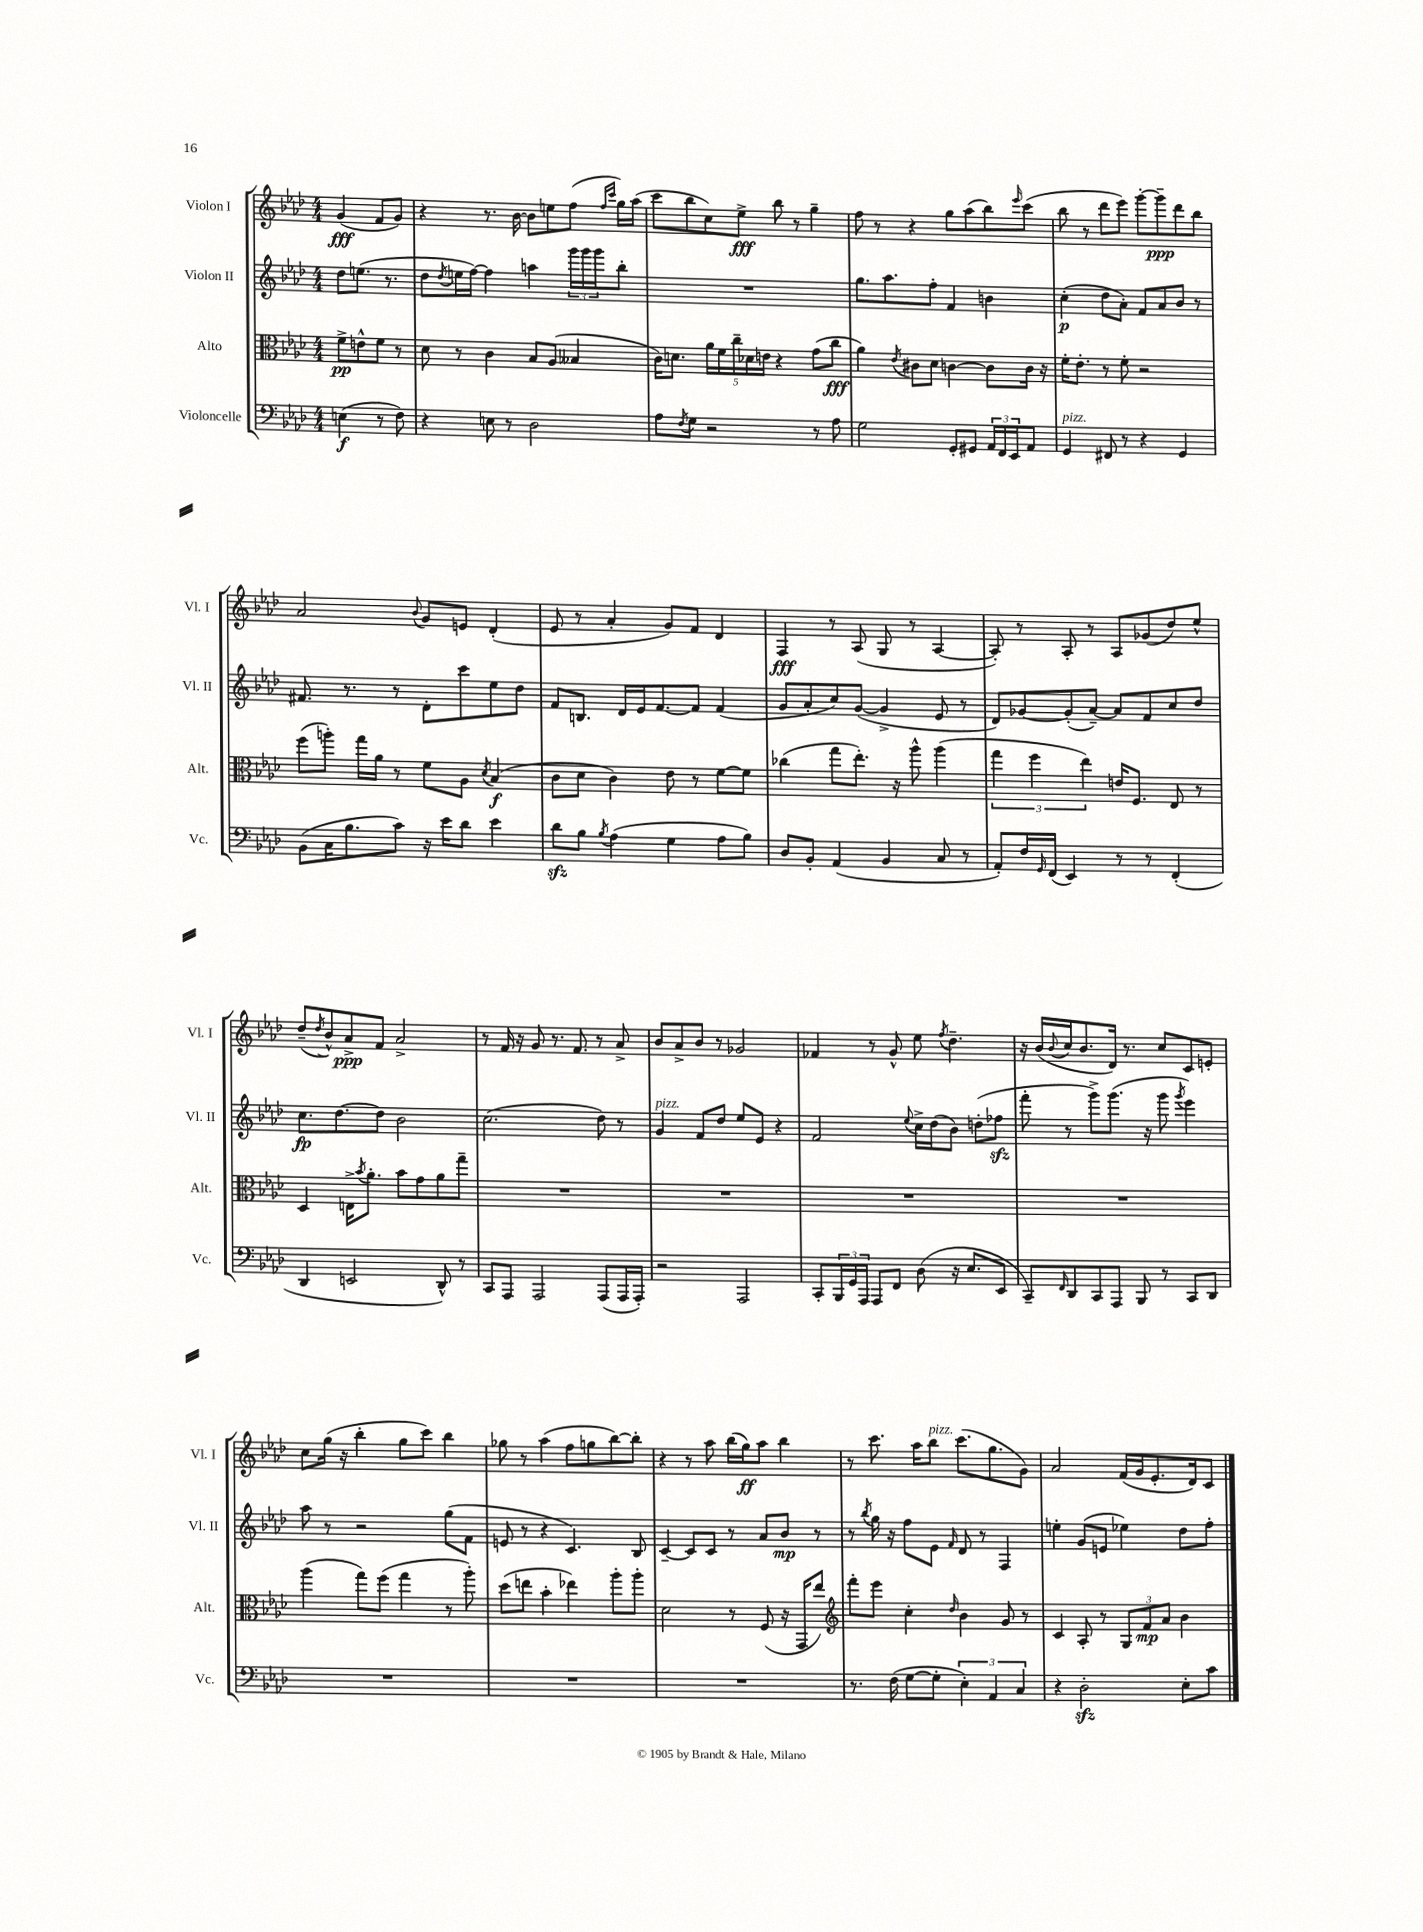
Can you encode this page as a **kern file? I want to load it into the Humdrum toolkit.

**kern	**dynam	**kern	**dynam	**kern	**dynam	**kern	**dynam
*part4	*part4	*part3	*part3	*part2	*part2	*part1	*part1
*staff4	*staff4	*staff3	*staff3	*staff2	*staff2	*staff1	*staff1
*I"Violoncelle	*	*I"Alto	*	*I"Violon II	*	*I"Violon I	*
*I'Vc.	*	*I'Alt.	*	*I'Vl. II	*	*I'Vl. I	*
*clefF4	*	*clefC3	*	*clefG2	*	*clefG2	*
*k[b-e-a-d-]	*	*k[b-e-a-d-]	*	*k[b-e-a-d-]	*	*k[b-e-a-d-]	*
*M4/4	*	*M4/4	*	*M4/4	*	*M4/4	*
=	=	=	=	=	=	=	=
(4En\	f	8f^\L	pp	8dd-\L	.	(4g/	fff
.	.	8en^^\	.	(8.een\J	.	.	.
8r	.	8f\J	.	.	.	8f/L	.
.	.	.	.	8.r	.	.	.
8F\)	.	8r	.	.	.	8g/J)	.
=1	=1	=1	=1	=1	=1	=1	=1
4r	.	8d-\	.	8dd-\L	.	4r	.
.	.	.	.	8qdd-/	.	.	.
.	.	8r	.	16een\L	.	.	.
.	.	.	.	[16ff\JJ)	.	.	.
8En\	.	4c\	.	4ff\]	.	8.r	.
8r	.	.	.	.	.	.	.
.	.	.	.	.	.	[16b-\	.
2D-\	.	8B-/L	.	4aan\	.	8b-\L]	.
.	.	(8A-/J	.	.	.	8een\	.
.	.	4B--X/	.	24ggg\LL	.	(8ff\J	.
.	.	.	.	24ggg\	.	.	.
.	.	.	.	24ggg\J	.	.	.
.	.	.	.	.	.	16qqff/LL	.
.	.	.	.	.	.	16qqccc/JJ	.
.	.	.	.	8bb-'\J	.	16gg\LL)	.
.	.	.	.	.	.	(16aa-\JJ	.
=2	=2	=2	=2	=2	=2	=2	=2
8A-\L	.	16c\KL)	.	1r	.	8ccc\L	.
.	.	8.dn\J	.	.	.	.	.
8qF/	.	.	.	.	.	.	.
8G\J	.	.	.	.	.	8bb-\	.
2r	.	20a-\LL	.	.	.	8cc\)	.
.	.	20f\	.	.	.	.	.
.	.	20cc~\	.	.	.	.	.
.	.	.	.	.	.	8ee-^\J	fff
.	.	20d-X\	.	.	.	.	.
.	.	20en\JJ	.	.	.	.	.
.	.	4r	.	.	.	8bb-\	.
.	.	.	.	.	.	8r	.
8r	.	(8g\L	.	.	.	4gg~\	.
8A-\	.	8cc\J	fff	.	.	.	.
=3	=3	=3	=3	=3	=3	=3	=3
2G\	.	4a-\)	.	8.gg\L	.	8ff\	.
.	.	.	.	.	.	8r	.
.	.	.	.	8.aa-\	.	.	.
.	.	8qe-/	.	.	.	.	.
.	.	8c#X\L	.	.	.	4r	.
.	.	8d-\J	.	8ff'\J	.	.	.
8GG'/L	.	[4cn\	.	4f/	.	8gg\L	.
8GG#X/J	.	.	.	.	.	(8aa-\	.
24AA-/LL	.	8c\L]	.	4bn\	.	8bb-\)	.
24FF/	.	.	.	.	.	.	.
24EE-/J	.	.	.	.	.	.	.
.	.	.	.	.	.	16qqeee-/	.
8AA-/J	.	16c\Jk	.	.	.	(8ccc\J	.
.	.	16r	.	.	.	.	.
=4	=4	=4	=4	=4	=4	=4	=4
!LO:TX:a:i:t=pizz.	!	!	!	!	!	!	!
4GG/	.	16f'\KL	.	(4cc'\	p	8bb-\	.
.	.	8.e-'\J	.	.	.	.	.
.	.	.	.	.	.	8r	.
8FF#X/	.	8r	.	8dd-\L	.	8ddd-\L	.
8r	.	8f'\	.	8a-'\J)	.	8eee-\J)	.
4r	.	2r	.	8f/L	.	[8ggg'\L	.
.	.	.	.	8a-/	.	8ggg~\]	ppp
4GG/	.	.	.	8b-/J	.	8ddd-\	.
.	.	.	.	8r	.	8bb-\J	.
!!LO:LB:g=z
=5	=5	=5	=5	=5	=5	=5	=5
(8BB-\L	.	(8ff\L	.	8.f#X/	.	2a-/	.
16C\K	.	8aan'\J)	.	.	.	.	.
8.B-\	.	.	.	8.r	.	.	.
.	.	16gg\LL	.	.	.	.	.
.	.	16a-\JJ	.	.	.	.	.
8c\J)	.	8r	.	8r	.	.	.
.	.	.	.	.	.	8qqb-/	.
16r	.	8f\L	.	8d-'\L	.	8g/L	.
16e-\KL	.	.	.	.	.	.	.
8d-\J	.	8A-\J	.	8ccc\	.	8en/J	.
.	.	8qd-/	.	.	.	.	.
4e-\	.	(4B-/	f	8ee-\	.	(4d-'/	.
.	.	.	.	8dd-\J	.	.	.
=6	=6	=6	=6	=6	=6	=6	=6
8d-zz\L	.	8c\L	.	8f/L	.	8e-/	.
8B-\J	.	8d-\J	.	8.Bn/J	.	8r	.
8qB-/	.	.	.	.	.	.	.
(4A-\	.	4c\)	.	.	.	4a-'/	.
.	.	.	.	16d-/LL	.	.	.
.	.	.	.	16e-/J	.	.	.
.	.	.	.	[8.f/	.	.	.
4G\	.	8e-\	.	.	.	8g/L)	.
.	.	8r	.	8f/J]	.	8f/J	.
8A-\L	.	[8f\L	.	(4f/	.	4d-/	.
8B-\J)	.	8f\J]	.	.	.	.	.
=7	=7	=7	=7	=7	=7	=7	=7
8D-/L	.	(4cc-X\	.	8g/L	.	4F/	fff
8BB-'/J	.	.	.	8a-'/	.	.	.
(4AA-/	.	8gg\L	.	8cc/)	.	8r	.
.	.	8.ee-'\J)	.	([8g/J	.	(8A-/	.
4BB-/	.	.	.	4g^/]	.	8G/	.
.	.	16r	.	.	.	.	.
.	.	8aa-^^\	.	.	.	8r	.
8C/	.	(4aa-\	.	8e-/	.	[4A-/	.
8r	.	.	.	8r	.	.	.
=8	=8	=8	=8	=8	=8	=8	=8
8AA-'/L)	.	6gg\	.	8d-/L)	.	8A-'/])	.
16F/L	.	.	.	[8g-X/	.	8r	.
.	.	6ff\	.	.	.	.	.
16qqGG/	.	.	.	.	.	.	.
(16FF/JJ	.	.	.	.	.	.	.
4EE-/)	.	.	.	(8g-'/]	.	8A-'/	.
.	.	6ee-\)	.	.	.	.	.
.	.	.	.	[8a-~/J)	.	8r	.
8r	.	16en/KL	.	8a-/L]	.	8A-/L	.
.	.	8.F/J	.	.	.	.	.
8r	.	.	.	8f/	.	(8g-X/	.
(4FF'/	.	8E-/	.	8cc/	.	8dd-/)	.
.	.	8r	.	8dd-/J	.	8ee-^^/J	.
!!LO:LB:g=z
=9	=9	=9	=9	=9	=9	=9	=9
4DD-/	.	4D-/	.	8.cc\L	fp	(8dd-~/L	.
.	.	.	.	.	.	8qdd-/	.
.	.	.	.	.	.	8b-^^/)	.
.	.	.	.	[8.dd-\	.	.	.
2EEn/	.	16En^\KL	.	.	.	8a-^/	ppp
.	.	8qb-/	.	.	.	.	.
.	.	8.a-'\J	.	.	.	.	.
.	.	.	.	8dd-\J]	.	8f/J	.
.	.	8b-\L	.	2b-\	.	2a-^/	.
.	.	8g\	.	.	.	.	.
8DD-^^/)	.	8a-\	.	.	.	.	.
8r	.	8gg~\J	.	.	.	.	.
=10	=10	=10	=10	=10	=10	=10	=10
8CC/L	.	1r	.	(2.cc\	.	8r	.
8AAA-/J	.	.	.	.	.	16f/	.
.	.	.	.	.	.	16r	.
2AAA-/	.	.	.	.	.	8g/	.
.	.	.	.	.	.	8.r	.
.	.	.	.	.	.	8.f/	.
(8AAA-/L	.	.	.	8dd-\)	.	8r	.
16AAA-/L	.	.	.	8r	.	8a-^/	.
16AAA-'/JJ)	.	.	.	.	.	.	.
=11	=11	=11	=11	=11	=11	=11	=11
!	!	!	!	!LO:TX:a:i:t=pizz.	!	!	!
2r	.	1r	.	4g/	.	8b-/L	.
.	.	.	.	.	.	8a-^/	.
.	.	.	.	8f/L	.	8b-/J	.
.	.	.	.	8dd-/J	.	8r	.
2AAA-/	.	.	.	8ee-/L	.	2g-X/	.
.	.	.	.	8e-/J	.	.	.
.	.	.	.	4r	.	.	.
=12	=12	=12	=12	=12	=12	=12	=12
8CC'/L	.	1r	.	2f/	.	4f-X/	.
24BBB-/L	.	.	.	.	.	.	.
24GG/	.	.	.	.	.	.	.
24AAA-/JJ	.	.	.	.	.	.	.
8AAA-/L	.	.	.	.	.	8r	.
8FF/J	.	.	.	.	.	8g^^/	.
.	.	.	.	8qqee-/	.	.	.
(8D-\	.	.	.	16cc^\LL	.	8ee-\	.
.	.	.	.	(16dd-\J	.	.	.
.	.	.	.	.	.	8qff/	.
16r	.	.	.	8b-\J)	.	4.dd-~\	.
8.E-/L	.	.	.	.	.	.	.
.	.	.	.	(8ddn'\L	.	.	.
8EE-/J	.	.	.	8ff-Xzz\J	.	.	.
=13	=13	=13	=13	=13	=13	=13	=13
8CC~/L)	.	1r	.	8fff'\	.	16r	.
.	.	.	.	.	.	(16b-/LL	.
16qqFF/	.	.	.	.	.	8qqb-/	.
8DD-/	.	.	.	8r	.	16cc/J	.
.	.	.	.	.	.	8.b-/	.
8CC/	.	.	.	8ggg^\L)	.	.	.
8AAA-/J	.	.	.	(8.ggg\J	.	16d-/Jk)	.
.	.	.	.	.	.	8.r	.
8BBB-/	.	.	.	.	.	.	.
.	.	.	.	16r	.	.	.
8r	.	.	.	8ggg\	.	8cc/L	.
.	.	.	.	8qggg/	.	.	.
8CC/L	.	.	.	4eee-\)	.	8c/	.
8DD-/J	.	.	.	.	.	8en'/J	.
!!LO:LB:g=z
=14	=14	=14	=14	=14	=14	=14	=14
1r	.	(4aa-\	.	8aa-\	.	8cc\L	.
.	.	.	.	8r	.	(16gg\Jk	.
.	.	.	.	.	.	16r	.
.	.	8gg\L)	.	2r	.	4bb-'\	.
.	.	(8ff\J	.	.	.	.	.
.	.	4gg\	.	.	.	8gg\L	.
.	.	.	.	.	.	8ccc\J)	.
.	.	8r	.	(8gg\L	.	4bb-\	.
.	.	8aa-'\)	.	8f\J	.	.	.
=15	=15	=15	=15	=15	=15	=15	=15
1r	.	(8dd-\L	.	8en/	.	8gg-X\	.
.	.	8een\J	.	8r	.	8r	.
.	.	4b-'\	.	4r	.	(4aa-\	.
.	.	4ee-X\)	.	4.c/)	.	8ff\L	.
.	.	.	.	.	.	8ggn\	.
.	.	8aa-'\L	.	.	.	[8bb-\)	.
.	.	8aa-'\J	.	8B-/	.	8bb-'\J]	.
=16	=16	=16	=16	=16	=16	=16	=16
1r	.	2d-\	.	[4c~/	.	4r	.
.	.	.	.	8c/L]	.	8r	.
.	.	.	.	8c/J	.	8aa-\	.
.	.	8r	.	8r	.	(16bb-\LL	.
.	.	.	.	.	.	16gg\J)	ff
.	.	(8F/	.	8a-/L	.	8aa-\J	.
.	.	16r	.	8b-/J	mp	4bb-\	.
.	.	16GG/KL	.	.	.	.	.
.	.	8ee-/J)	.	8r	.	.	.
=17	=17	=17	=17	=17	=17	=17	=17
*	*	*clefG2	*	*	*	*	*
8.r	.	8fff'\L	.	8r	.	8r	.
.	.	.	.	8qbb-/	.	.	.
.	.	8eee-\J	.	16gg\	.	8.ccc\	.
(16F\	.	.	.	16r	.	.	.
[8G\L	.	4cc'\	.	8ff\L	.	.	.
.	.	.	.	.	.	16aa-\KL	.
!	!	!	!	!	!	!LO:TX:a:i:t=pizz.	!
8G'\J]	.	.	.	8e-\J	.	8bb-\J	.
.	.	16qqdd-/	.	16qqf/	.	.	.
6E-'\)	.	4b-\	.	8d-/	.	(8.ccc\L	.
.	.	.	.	8r	.	.	.
6AA-/	.	.	.	.	.	.	.
.	.	.	.	.	.	8.gg\	.
.	.	8g/	.	4F/	.	.	.
6C/	.	.	.	.	.	.	.
.	.	8r	.	.	.	8g\J)	.
=18	=18	=18	=18	=18	=18	=18	=18
4r	.	4c/	.	4een'\	.	2a-/	.
2D-zz'\	.	8A-'/	.	(8g/L	.	.	.
.	.	8r	.	8en/J	.	.	.
.	.	12G/L	.	4ee-X\)	.	(16f/LL	.
.	.	.	.	.	.	16g/J	.
.	.	12f/	mp	.	.	.	.
.	.	.	.	.	.	8.e-'/	.
.	.	12a-/J	.	.	.	.	.
8E-'\L	.	4b-\	.	8dd-\L	.	.	.
.	.	.	.	.	.	16d-/k)	.
8c\J	.	.	.	8ff'\J	.	8c/J	.
==	==	==	==	==	==	==	==
*-	*-	*-	*-	*-	*-	*-	*-
